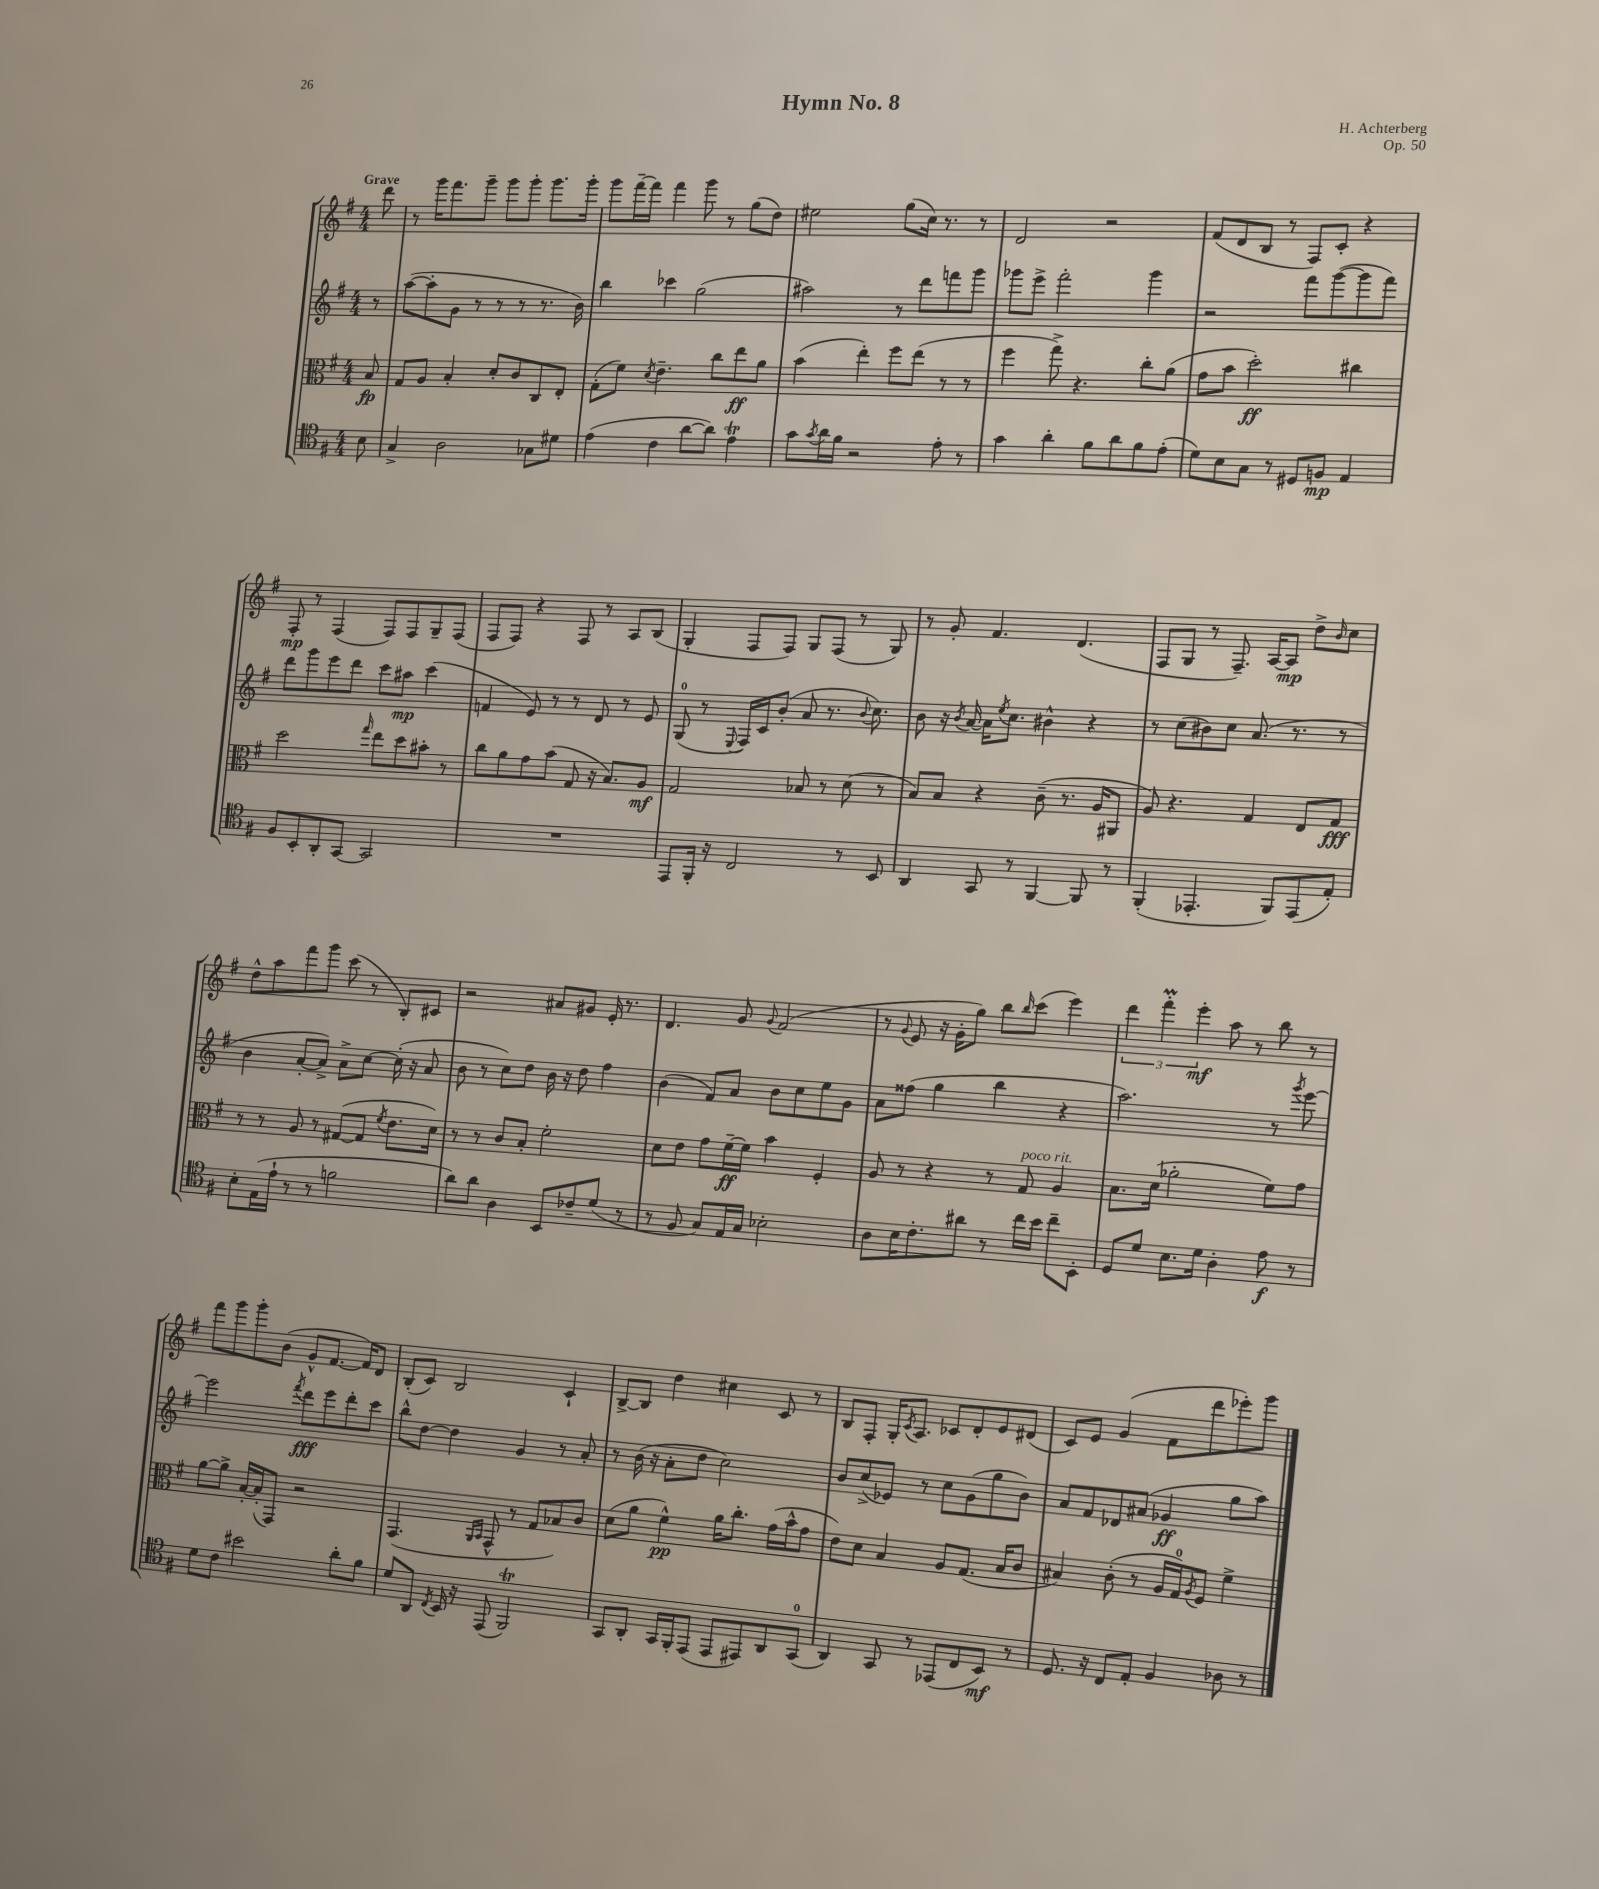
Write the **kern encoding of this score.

**kern	**dynam	**kern	**dynam	**kern	**dynam	**kern	**dynam
*part4	*part4	*part3	*part3	*part2	*part2	*part1	*part1
*staff4	*staff4	*staff3	*staff3	*staff2	*staff2	*staff1	*staff1
*clefC4	*	*clefC3	*	*clefG2	*	*clefG2	*
*k[f#]	*	*k[f#]	*	*k[f#]	*	*k[f#]	*
*M4/4	*	*M4/4	*	*M4/4	*	*M4/4	*
=	=	=	=	=	=	=	=
!	!	!	!	!	!	!LO:TX:a:B:t=Grave	!
8B\	.	8B/	fp	8r	.	8ddd\	.
=1	=1	=1	=1	=1	=1	=1	=1
4G^/	.	8G/L	.	([8aa\L	.	8r	.
.	.	8A/J	.	8aa'\]	.	16ggg\KL	.
.	.	.	.	.	.	8.fff#\	.
2A\	.	4B'/	.	8g\J	.	.	.
.	.	.	.	8r	.	8ggg~\J	.
.	.	8d'/L	.	8r	.	8ggg\L	.
.	.	8c/	.	8r	.	8ggg'\J	.
8G-X\L	.	8C/	.	8.r	.	8.ggg\L	.
8d#X\J	.	8E'/J	.	.	.	.	.
.	.	.	.	16b\)	.	16ggg'\Jk	.
=2	=2	=2	=2	=2	=2	=2	=2
(4e\	.	(8G'\L	.	4bb\	.	8ggg\L	.
.	.	8f#\J)	.	.	.	[16fff#~\L	.
.	.	.	.	.	.	16fff#\JJ]	.
.	.	8qd/	.	.	.	.	.
4c\	.	4.e~\	.	4ccc-X\	.	4fff#\	.
[8a\L	.	.	.	(2gg\	.	8ggg\	.
8a\J])	.	8cc\L	.	.	.	8r	.
4eT\	.	8ee\	ff	.	.	(8gg\L	.
.	.	8a\J	.	.	.	8dd\J)	.
=3	=3	=3	=3	=3	=3	=3	=3
8g\L	.	(4b\	.	2aa#X\)	.	2ee#X\	.
8qg/	.	.	.	.	.	.	.
16a\L	.	.	.	.	.	.	.
16f#\JJ	.	.	.	.	.	.	.
2r	.	4ee'\)	.	.	.	.	.
.	.	8ff#\L	.	8r	.	(8gg\L	.
.	.	(8ee\J	.	8ddd\L	.	16cc\Jk)	.
.	.	.	.	.	.	8.r	.
8e'\	.	8r	.	8fffn\	.	.	.
8r	.	8r	.	8ggg\J	.	8r	.
=4	=4	=4	=4	=4	=4	=4	=4
4g\	.	4ff#\	.	8ggg-X\L	.	2d/	.
.	.	.	.	8eee^\J	.	.	.
4a'\	.	8gg^\)	.	2fff#'\	.	.	.
.	.	4.r	.	.	.	.	.
8f#\L	.	.	.	.	.	2r	.
8a\	.	.	.	.	.	.	.
8f#\	.	8cc'\L	.	4ggg-\	.	.	.
(8e'\J	.	(8a\J	.	.	.	.	.
=5	=5	=5	=5	=5	=5	=5	=5
8d\L)	.	8g\L	.	2r	.	(8f#/L	.
8B\	.	8b\J	.	.	.	8d/	.
8G\J	.	2dd'\)	ff	.	.	8B/J	.
8r	.	.	.	.	.	8r	.
8D#X/L	.	.	.	8fff#\L	.	8F#/L)	.
8Fn/J	mp	.	.	([8ggg\	.	8c'/J	.
4E/	.	4cc#X\	.	8ggg\]	.	4r	.
.	.	.	.	8fff#\J)	.	.	.
!!LO:LB:g=z
=6	=6	=6	=6	=6	=6	=6	=6
8F#/L	.	2dd\	.	8ddd\L	.	8F#'/	mp
8BB'/	.	.	.	8ggg\	.	8r	.
8AA'/	.	.	.	8eee\	.	(4F#/	.
[8GG/J	.	.	.	8ddd\J	.	.	.
.	.	16qqgg/	.	.	.	.	.
2GG/]	.	8ee\L	.	8ccc\L	.	8F#/L)	.
.	.	8dd\	.	8aa#X\J	mp	8F#/	.
.	.	8b#X'\J	.	(4ccc\	.	8G~/	.
.	.	8r	.	.	.	(8F#/J	.
=7	=7	=7	=7	=7	=7	=7	=7
1r	.	8cc\L	.	4fn/	.	8F#/L	.
.	.	8a\	.	.	.	8F#/J)	.
.	.	8g\	.	8e/)	.	4r	.
.	.	(8b\J	.	8r	.	.	.
.	.	8G/	.	8r	.	8F#/	.
.	.	16r	.	8d/	.	8r	.
.	.	8.B/L)	.	.	.	.	.
.	.	.	.	8r	.	8A/L	.
.	.	8A/J	mf	8e/	.	(8B/J	.
=8	=8	=8	=8	=8	=8	=8	=8
8EE/L	.	2G/	.	(8G/	.	4G'/	.
16FF#'/Jk	.	.	.	8r	.	.	.
16r	.	.	.	.	.	.	.
.	.	.	.	8qqE/	.	.	.
2C/	.	.	.	16F#/LL)	.	8F#/L	.
.	.	.	.	16c/J	.	.	.
.	.	.	.	(8b'/J	.	8F#/J)	.
.	.	8B-X/	.	8a/	.	8G/L	.
.	.	8r	.	8.r	.	(8F#/J	.
8r	.	(8d\	.	.	.	8r	.
.	.	.	.	8qqb/	.	.	.
.	.	.	.	8.cc\)	.	.	.
8BB/	.	8r	.	.	.	8G/)	.
=9	=9	=9	=9	=9	=9	=9	=9
4AA/	.	8B/L)	.	8b\	.	8r	.
.	.	8B/J	.	16r	.	8g'/	.
.	.	.	.	8qb/	.	.	.
.	.	.	.	[16a/	.	.	.
8GG/	.	4r	.	16a\KL]	.	4.f#/	.
.	.	.	.	8qee/	.	.	.
.	.	.	.	8.cc\J	.	.	.
8r	.	.	.	.	.	.	.
[4FF#/	.	(8c~\	.	4b#X^^\	.	.	.
.	.	8.r	.	.	.	(4.d/	.
8FF#/]	.	.	.	4r	.	.	.
.	.	16A/KL	.	.	.	.	.
8r	.	8AA#X/J	.	.	.	.	.
=10	=10	=10	=10	=10	=10	=10	=10
(4FF#'/	.	8A/)	.	8r	.	8F#/L	.
.	.	4.r	.	(8cc\L	.	8G/J	.
4.EE-X'/	.	.	.	8b#X\)	.	8r	.
.	.	.	.	8cc\J	.	8.F#~/)	.
.	.	4G/	.	(8.a/	.	.	.
.	.	.	.	.	.	[16A/KL	.
8FF#/L)	.	.	.	.	.	8A/J]	mp
.	.	.	.	8.r	.	.	.
(8EE-/	.	8E/L	.	.	.	8dd^\L	.
.	.	.	.	.	.	16qqb/	.
8E'/J)	.	8G/J	fff	8r	.	8cc\J	.
!!LO:LB:g=z
=11	=11	=11	=11	=11	=11	=11	=11
8B'\L	.	8r	.	4b\	.	8dd^^\L	.
(16E\L	.	8r	.	.	.	8aa\	.
16e`\JJ	.	.	.	.	.	.	.
8r	.	8A/	.	[8a'/L	.	8fff#\	.
8r	.	8r	.	8a^/J])	.	8ggg\J	.
2fn\	.	([8G#X/L	.	8a^\L	.	(8ccc\	.
.	.	8G#/J]	.	[8cc\J	.	8r	.
.	.	8qf#/	.	.	.	.	.
.	.	8.e\L	.	(16cc'\]	.	8B'/L)	.
.	.	.	.	16r	.	.	.
.	.	.	.	8a/	.	8c#X/J	.
.	.	16d\Jk)	.	.	.	.	.
=12	=12	=12	=12	=12	=12	=12	=12
8a\L)	.	8r	.	8b\	.	2r	.
8a\J	.	8r	.	8r	.	.	.
4A\	.	8c/L	.	8cc\L)	.	.	.
.	.	8B'/J	.	8dd\J	.	.	.
8BB/L	.	2f#'\	.	16b\	.	8a#X/L	.
.	.	.	.	16r	.	.	.
8c-X~/	.	.	.	8dd\	.	8g#X/J	.
(8d/J	.	.	.	4ff#\	.	16e'/	.
.	.	.	.	.	.	8.r	.
8r	.	.	.	.	.	.	.
=13	=13	=13	=13	=13	=13	=13	=13
8r	.	8d\L	.	(4b\	.	4.d/	.
8F#/	.	8e\J	.	.	.	.	.
8G/L)	.	8g\L	.	8f#/L)	.	.	.
16E/L	.	[16f#~\L	ff	8a/J	.	8g/	.
16G/JJ	.	16f#\JJ]	.	.	.	.	.
.	.	.	.	.	.	8qqg/	.
2B-X'\	.	4b\	.	8b\L	.	(2f#/	.
.	.	.	.	8cc\	.	.	.
.	.	4F#'/	.	8ee\	.	.	.
.	.	.	.	8g\J	.	.	.
=14	=14	=14	=14	=14	=14	=14	=14
8A\L	.	8A/	.	8a\L	.	8r	.
.	.	.	.	.	.	8qqg/	.
16B\K	.	8r	.	(8ff##X\J	.	8e/	.
8.c'\	.	.	.	.	.	.	.
.	.	4r	.	4gg\	.	16r	.
.	.	.	.	.	.	16g'\KL	.
8a#X\J	.	.	.	.	.	8gg\J)	.
8r	.	8r	.	4bb\	.	8bb\L	.
.	.	.	.	.	.	16qqbb/	.
!	!	!LO:TX:a:i:t=poco rit.	!	!	!	!	!
16cc\LL	.	8G/	.	.	.	(8ccc\J	.
16b\JJ	.	.	.	.	.	.	.
8cc~\L	.	4A/	.	4r	.	4eee\)	.
8BB'\J	.	.	.	.	.	.	.
=15	=15	=15	=15	=15	=15	=15	=15
8D/L	.	8.B\L	.	2.aa\)	.	6ddd\	.
8d/J	.	.	.	.	.	.	.
.	.	.	.	.	.	6fff#m'\	.
.	.	(16d\Jk	.	.	.	.	.
8.B\L	.	2a-X'\	.	.	.	.	.
.	.	.	.	.	.	6eee'\	mf
16d\Jk	.	.	.	.	.	.	.
4A'\	.	.	.	.	.	8aa\	.
.	.	.	.	.	.	8r	.
8e\	f	8f#\L)	.	8r	.	8bb\	.
.	.	.	.	8qggg/	.	.	.
8r	.	8g\J	.	[8eee\	.	8r	.
!!LO:LB:g=z
=16	=16	=16	=16	=16	=16	=16	=16
8d\L	.	[8a\L	.	2eee\]	.	8fff#\L	.
8c\J	.	8a^\J]	.	.	.	8ggg\	.
2b#X\	.	[16B'/LL	.	.	.	8ggg'\	.
.	.	(16B'/J]	.	.	.	.	.
.	.	8GG/J)	.	.	.	(8b\J	.
.	.	.	.	8qfff#/	.	.	.
.	.	2r	.	8ddd\L	fff	8g^^/L	.
.	.	.	.	8eee\	.	[8.f#/J	.
8a'\L	.	.	.	8ddd'\	.	.	.
.	.	.	.	.	.	16f#/KL])	.
8f#\J	.	.	.	8ccc\J	.	8d/J	.
=17	=17	=17	=17	=17	=17	=17	=17
8d/L	.	(4.GG/	.	8bb^^\L	.	(8B'/L	.
8AA/J	.	.	.	[8dd\J	.	8c/J)	.
8qC/	.	.	.	.	.	.	.
16BB/	.	.	.	4dd\]	.	2B/	.
16r	.	.	.	.	.	.	.
.	.	16qqAA/LL	.	.	.	.	.
.	.	16qqBB/JJ	.	.	.	.	.
(8EE/	.	8GG^^/	.	.	.	.	.
2FF#t/)	.	8r	.	4g/	.	.	.
.	.	8G/L	.	.	.	.	.
.	.	8B-X/)	.	8r	.	4c`/	.
.	.	8c/J	.	8a'/	.	.	.
=18	=18	=18	=18	=18	=18	=18	=18
8GG/L	.	(8d\L	.	8r	.	[8B^/L	.
8AA'/J	.	8a\J	.	(16b\	.	8B/J]	.
.	.	.	.	16r	.	.	.
16GG/LL	.	4f#^^\)	pp	8a'\L	.	4dd\	.
16FF#'/J	.	.	.	.	.	.	.
(8EE/J	.	.	.	8dd\J	.	.	.
8EE/L	.	16a\KL	.	2cc\)	.	4cc#X\	.
.	.	8.cc'\J	.	.	.	.	.
8EE#X/)	.	.	.	.	.	.	.
8AA/	.	(16g\LL	.	.	.	8c/	.
.	.	16b^^\J	.	.	.	.	.
(8GG/J	.	8g\J	.	.	.	8r	.
=19	=19	=19	=19	=19	=19	=19	=19
4AA/)	.	8e\L)	.	8b/L	.	8B/L	.
.	.	8d\J	.	(8cc^/	.	8F#'/J	.
8GG/	.	4B/	.	8e-X/J)	.	16G'/KL	.
.	.	.	.	.	.	8qc/	.
.	.	.	.	.	.	8.A/J	.
8r	.	.	.	8r	.	.	.
(8EE-X/L	.	8A/L	.	8cc\L	.	8c-X/L	.
8C/	.	(8.G/J	.	(8g\	.	8d'/	.
8BB/J)	mf	.	.	8gg\	.	8e/	.
.	.	16B/KL	.	.	.	.	.
8r	.	8c/J	.	8b\J)	.	(8d#X/J	.
=20	=20	=20	=20	=20	=20	=20	=20
8.D/	.	4B#X/)	.	8a/L	.	8c/L)	.
.	.	.	.	8f#/	.	8e/J	.
16r	.	.	.	.	.	.	.
8C/L	.	(8c'\	.	8d-X/	.	(4g/	.
8E'/J	.	8r	.	(8a#X/J	.	.	.
4F#/	.	16A/LL	.	4g-X/	ff	8f#\L	.
.	.	16G/J)	.	.	.	.	.
.	.	8qA/	.	.	.	.	.
.	.	8F#/J	.	.	.	8ddd\	.
8A-X\	.	4f#^\	.	8gg\L	.	8eee-X'\)	.
8r	.	.	.	8aa\J)	.	8ggg\J	.
==	==	==	==	==	==	==	==
*-	*-	*-	*-	*-	*-	*-	*-
